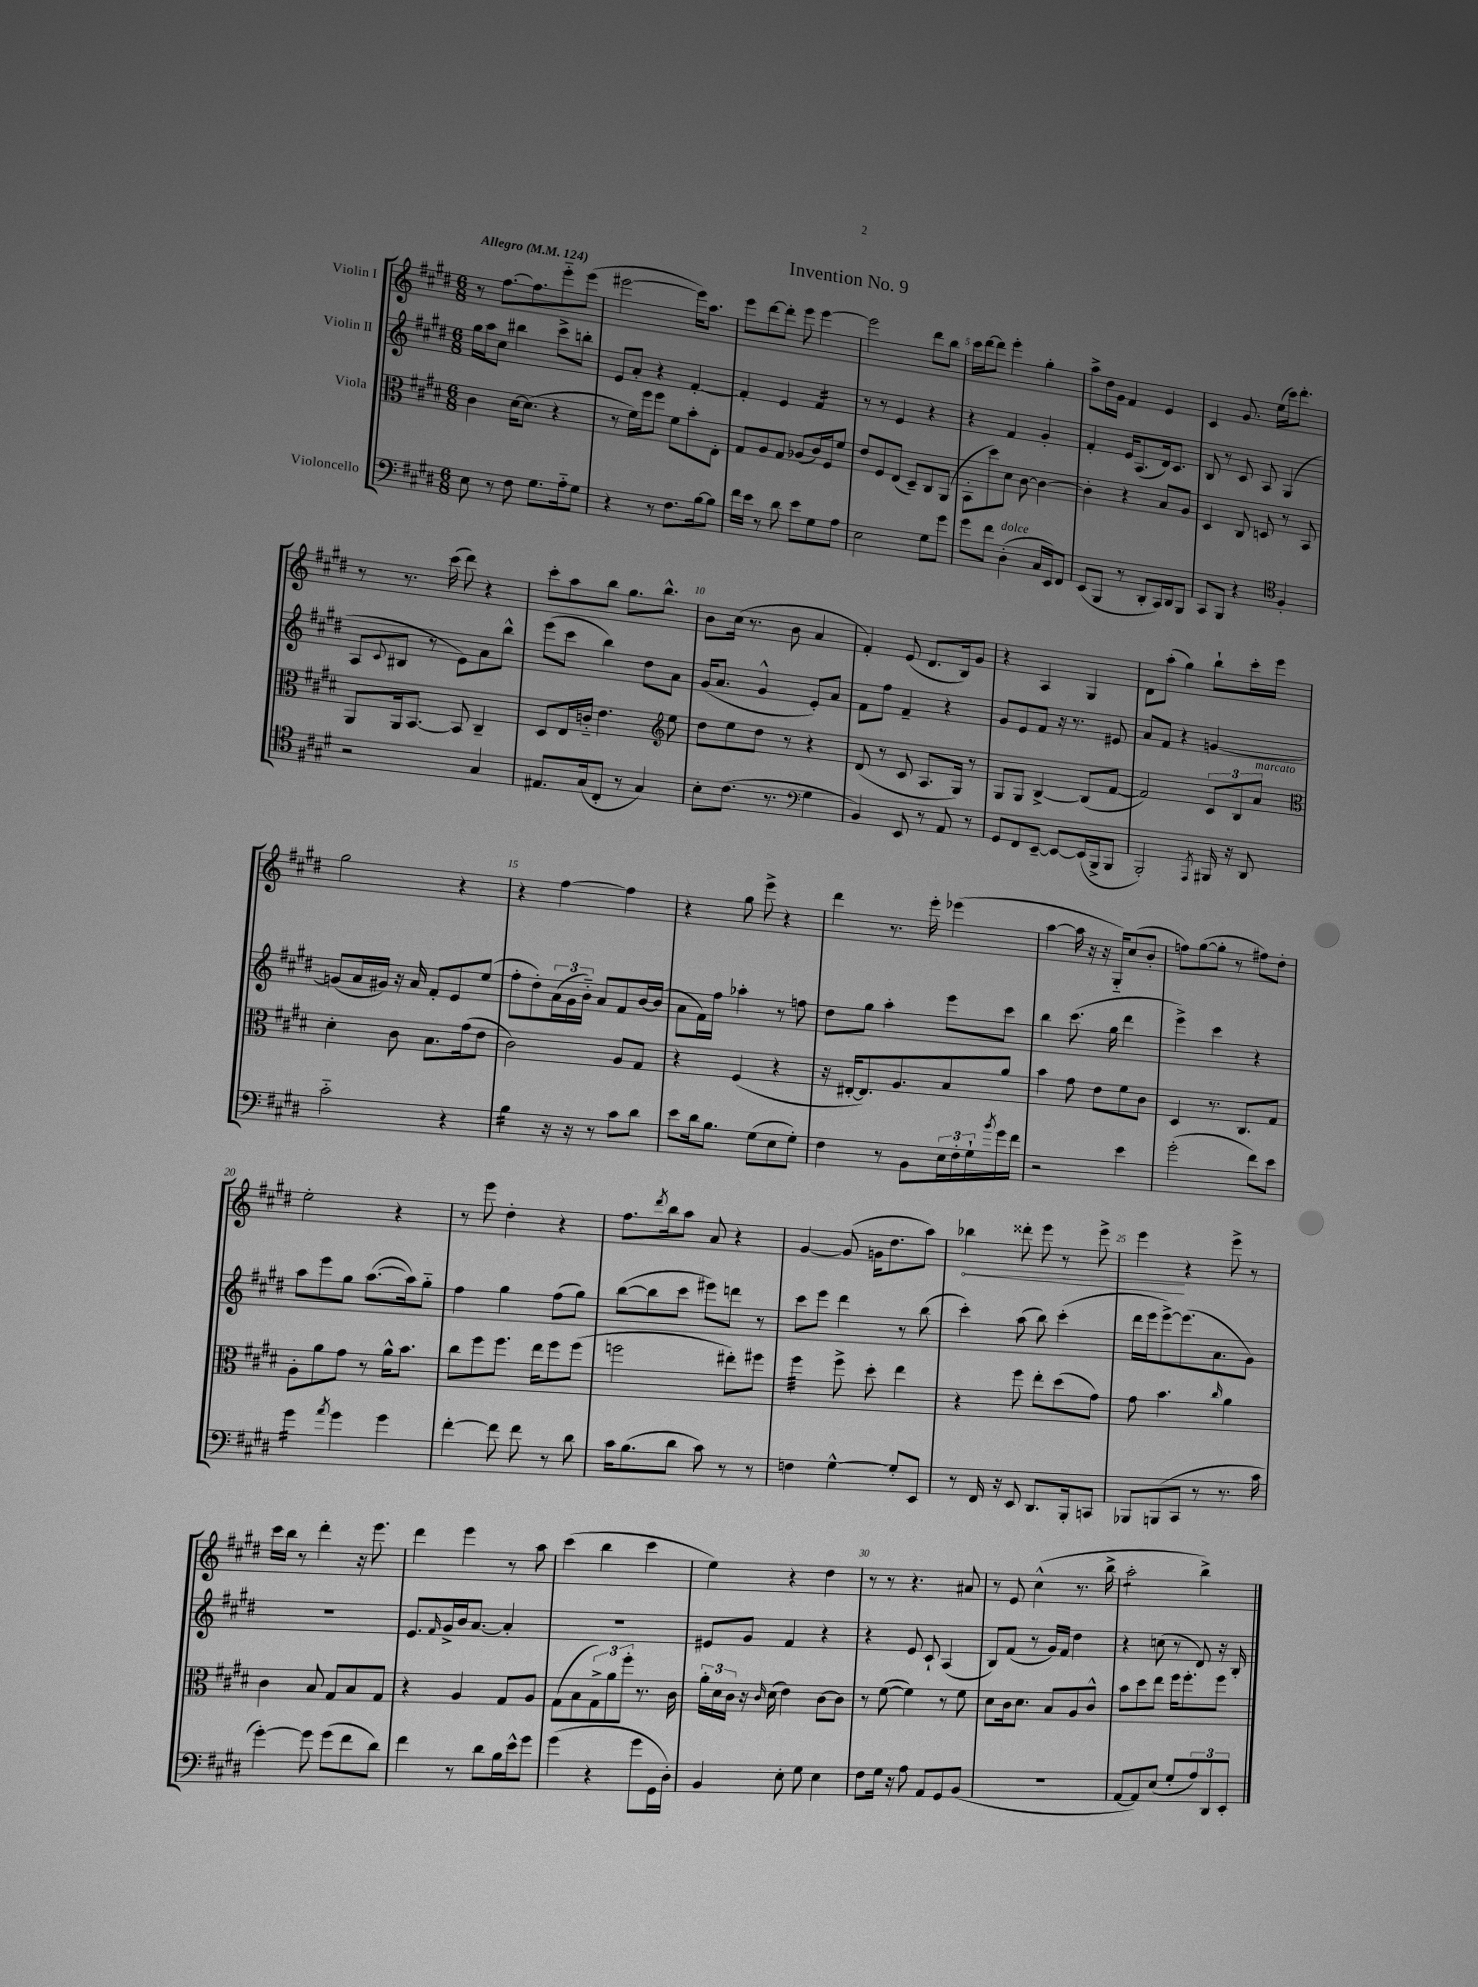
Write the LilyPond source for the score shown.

\header { title = "Invention No. 9" }
<<
\new StaffGroup <<
\new Staff = "s0" \with { instrumentName = "Violin I" } {
    \clef treble \key e \major \numericTimeSignature \time 6/8 \tempo "Allegro" 4 = 124
    r8 fis''8.~ fis''8. e'''8-_ e'''8( |
    eis'''2~ eis'''16) a''8. |
    e'''8 dis'''8~ dis'''8-. e'''8 e'''4~ |
    e'''2 dis'''8 b''8 |
    cis'''16 dis'''16~ dis'''8 e'''4-. gis''4-. |
    a''8-> dis''16 gis'16 fis'4 e'4 |
    cis'4 gis'8. e''16( cis'''16) dis'''8.-. |
    r8 r8. cis'''16( dis'''8) r4 |
    cis'''8-. a''8 b''8 gis''8. b''8.-^ |
    b'8 cis''16( r8. b'8 a'4 |
    fis'4-.) e'8( dis'8. b16) gis'8 |
    r4 a4 gis4 |
    dis'8 a''8-.( gis''4) b''8-! cis'''16-. e'''16 |
    gis''2 r4 |
    r4 fis''4~ fis''4 |
    r4 gis''8 e'''8-> r4 |
    dis'''4 r8. e'''16-. ees'''4( |
    a''4~ a''16 r16 r16 gis16-_) cis''8( b'8-. |
    f''8) gis''8~( gis''8-. r8 fis''8) dis''8-. |
    e''2-. r4 |
    r8 e'''8 dis''4-. r4 |
    fis''8. \acciaccatura { dis'''8 } b''16 a''8 a'8 r4 |
    gis'4~ gis'8( g'16 dis''8. a''8) |
    \once \override Hairpin.circled-tip = ##t bes''4\< disis'''8-. e'''8 r8 e'''8-> |
    e'''4\! r4 e'''8-> r8 |
    cis'''16 b''16 r8 dis'''4-. r16 e'''8. |
    dis'''4 e'''4 r8 a''8 |
    cis'''4( b''4 cis'''4 |
    e''4) r4 dis''4 |
    r8 r8 r4. ais'8 |
    r8 e'8 cis''4-^( r8. b''16-> |
    a''2:8-. b''4->) \bar "|." |
}
\new Staff = "s1" \with { instrumentName = "Violin II" } {
    \clef treble \key e \major \numericTimeSignature \time 6/8
    gis''16 a''16 cis''8 bis''4 cis'''8-> b''8-. |
    e'8 a'8-. r4 fis'4~-. |
    fis'4-. e'4 fis'4:16 |
    r8 r8 e'4 r4 |
    r4 fis'4 gis'4-. |
    fis'4-. e'16 a8.( dis'16) cis'8. |
    b8 r8 cis'8 a8 gis4( |
    a8 \appoggiatura { cis'8 } bis8 r8 e'8) a'8 b''8-^ |
    e'''8( cis'''8 b''4) dis''8 a'8 |
    gis'16( a'8. gis'4-^ e'8-.) a'8 |
    fis'8 fis''8 fis'4-- r4 |
    gis'8 e'8 fis'8 r16 r8. eis'8 |
    a'8 fis'8 r4 g'4~ |
    g'8( a'16 gis'16) r16 a'16 fis'8-. e'8 e''8( |
    fis''8-. dis''8-.) \tuplet 3/2 { a'16( gis'16 b'16-_) } a'8 fis'8 b'16~ b'16( |
    a'8 fis'16) fis''16 aes''4-. r8 f''8 |
    dis''8 gis''8 a''4-. e'''8 cis'''8 |
    b''4 cis'''8.( gis''16 dis'''4 |
    e'''4->) cis'''4 r4 |
    a''8 e'''8 gis''8 a''8.~( a''16) gis''8-_ |
    fis''4 gis''4 fis''8( gis''8) |
    b''8~( b''8 cis'''8 eis'''8) d'''8 r8 |
    cis'''8 e'''8 dis'''4 r8 b''8( |
    cis'''4-.) a''8( b''8) cis'''4-.( |
    dis'''16 e'''16 e'''8~->) e'''8.( a'8. gis'8) |
    R2. |
    e'8. \grace { fis'16 } gis'16-> b'16 a'8.~ a'4-. |
    R2. |
    eis'8 gis'8 fis'4 r4 |
    r4 e'8 cis'8-! a4( |
    b8) fis'8( r8 gis'16) fis'16 dis''4 |
    r4 c''8( r8 dis'8) r16 b16-. \bar "|." |
}
\new Staff = "s2" \with { instrumentName = "Viola" } {
    \clef alto \key e \major \numericTimeSignature \time 6/8
    cis'4 dis'16~ dis'8.( r4 |
    r8 fis'16) fis''16 fis''8 fis'8 b'8-. e8-. |
    gis8 a8 gis8 aes8( cis'16) fis16 fis'8 |
    e'8 fis8 e8( dis8--) cis8 a,8( |
    b,8-. dis''8) dis'8 cis'8~ cis'4~ |
    cis'4-. r4 b8 a8 |
    dis4 cis8 d8 r8 b,8 |
    a,8 a,16 b,8.~ b,8 cis4-- |
    dis8 e16 c'16-_ e'4. \clef treble e''8 |
    dis''8 e''8 dis''8 r8 r4 |
    dis'8( r8 cis'8 a8. gis16) r8 |
    gis8 gis8 b4~-> b8( fis'8~ |
    fis'2) \tuplet 3/2 { cis'8 b8 a'8^\markup { \italic "marcato" } } |
    \clef alto dis'4-. cis'8 b8. gis'16( e'8 |
    cis'2) a8 gis8 |
    r4 fis4( r4 |
    r16 eis16~-. eis8.) a8. b8 a'8 |
    b'4 gis'8 e'8 fis'8 cis'8 |
    dis4 r8. cis8. gis8 |
    a8-. a'8 gis'8 r8 a'16-^ b'8. |
    cis''8 fis''8 fis''8. e''16 fis''8 fis''8( |
    f''2 eis''8-.) fis''8 |
    fis''4:32 fis''8-> dis''8-. e''4 |
    r4 fis''8 e''8-. dis''8( gis'8) |
    gis'8 b'4. \grace { cis''16 } a'4 |
    cis'4 b8 gis8 b8 gis8 |
    r4 a4 gis8 a8 |
    gis8( b8 \tuplet 3/2 { gis8->) a'8 fis''8-. } r8. cis'16 |
    \tuplet 3/2 { a'16-. dis'16 cis'16 } r16 \grace { cis'16 } dis'16( e'4) cis'8~ cis'8 |
    r8 fis'8~( fis'4) r8 fis'8 |
    dis'8 cis'16 dis'8. b8 a8 cis'8-^ |
    b'8 dis''8 e''8 fis''16 fis''8.-. fis''8 \bar "|." |
}
\new Staff = "s3" \with { instrumentName = "Violoncello" } {
    \clef bass \key e \major \numericTimeSignature \time 6/8
    e8 r8 fis8 gis8. a16-_ gis8 |
    r4 r8 fis8. b16~ b8 |
    fis'16 e'16 r8 dis'8 e'8 gis8 a8 |
    e2 gis8 gis'8 |
    gis'8 fis'8 dis4-.^\markup { \italic "dolce" }( cis16 e,16) fis,8 |
    e,8( b,,8 r8 dis,8-. cis,16) dis,16 b,,8 |
    cis,8 b,,8 r4 \clef tenor fis4-. |
    r2 gis4 |
    eis8. gis16( cis8-. r8 gis4) |
    b8-. cis'8.( r8. \clef bass gis4 |
    b,4) e,8 r8 a,8 r8 |
    gis,8 fis,8 e,8~-- e,8~ e,16( b,,16-> b,,8 |
    b,,2-.) \acciaccatura { a,,8 } bis,,16 r16 dis,8 |
    cis'2-_ r4 |
    b4:16 r16 r16 r8 cis'8 dis'8 |
    e'8 dis'16 b8. gis8( e8 gis8-.) |
    fis4 r8 b,8 \tuplet 3/2 { e16 fis16-. gis16-! } \acciaccatura { b'8 } gis'16 fis'16 |
    r2 e'4 |
    gis'2-.( fis'8) e'8 |
    gis'4:16 \acciaccatura { a'8 } gis'4 gis'4 |
    fis'4~-. fis'8 fis'8 r8 dis'8 |
    cis'16 b8.( dis'8 cis'8) r8 r8 |
    f4 gis4~-^ gis8-. e,8 |
    r8 fis,16 r16 e,8 dis,8. b,,16-. c,8 |
    bes,,8 b,,8( cis,8 r8 r8. cis'16 |
    gis'4~-.) gis'8 gis'8( fis'8 dis'8) |
    fis'4 r8 dis'8 b16 e'16-^ gis'8 |
    gis'4( r4 gis'8 gis,16 dis16-.) |
    b,4 e8-. gis8 e4 |
    fis8 gis16 r16 a8 a,8 gis,8 b,8( |
    R2. |
    a,8~ a,8) e8( gis8-. \tuplet 3/2 { a8) dis,8 e,8-. } \bar "|." |
}
>>
>>
\layout { \context { \Score \override BarNumber.break-visibility = ##(#f #t #t) barNumberVisibility = #(every-nth-bar-number-visible 5) } }
